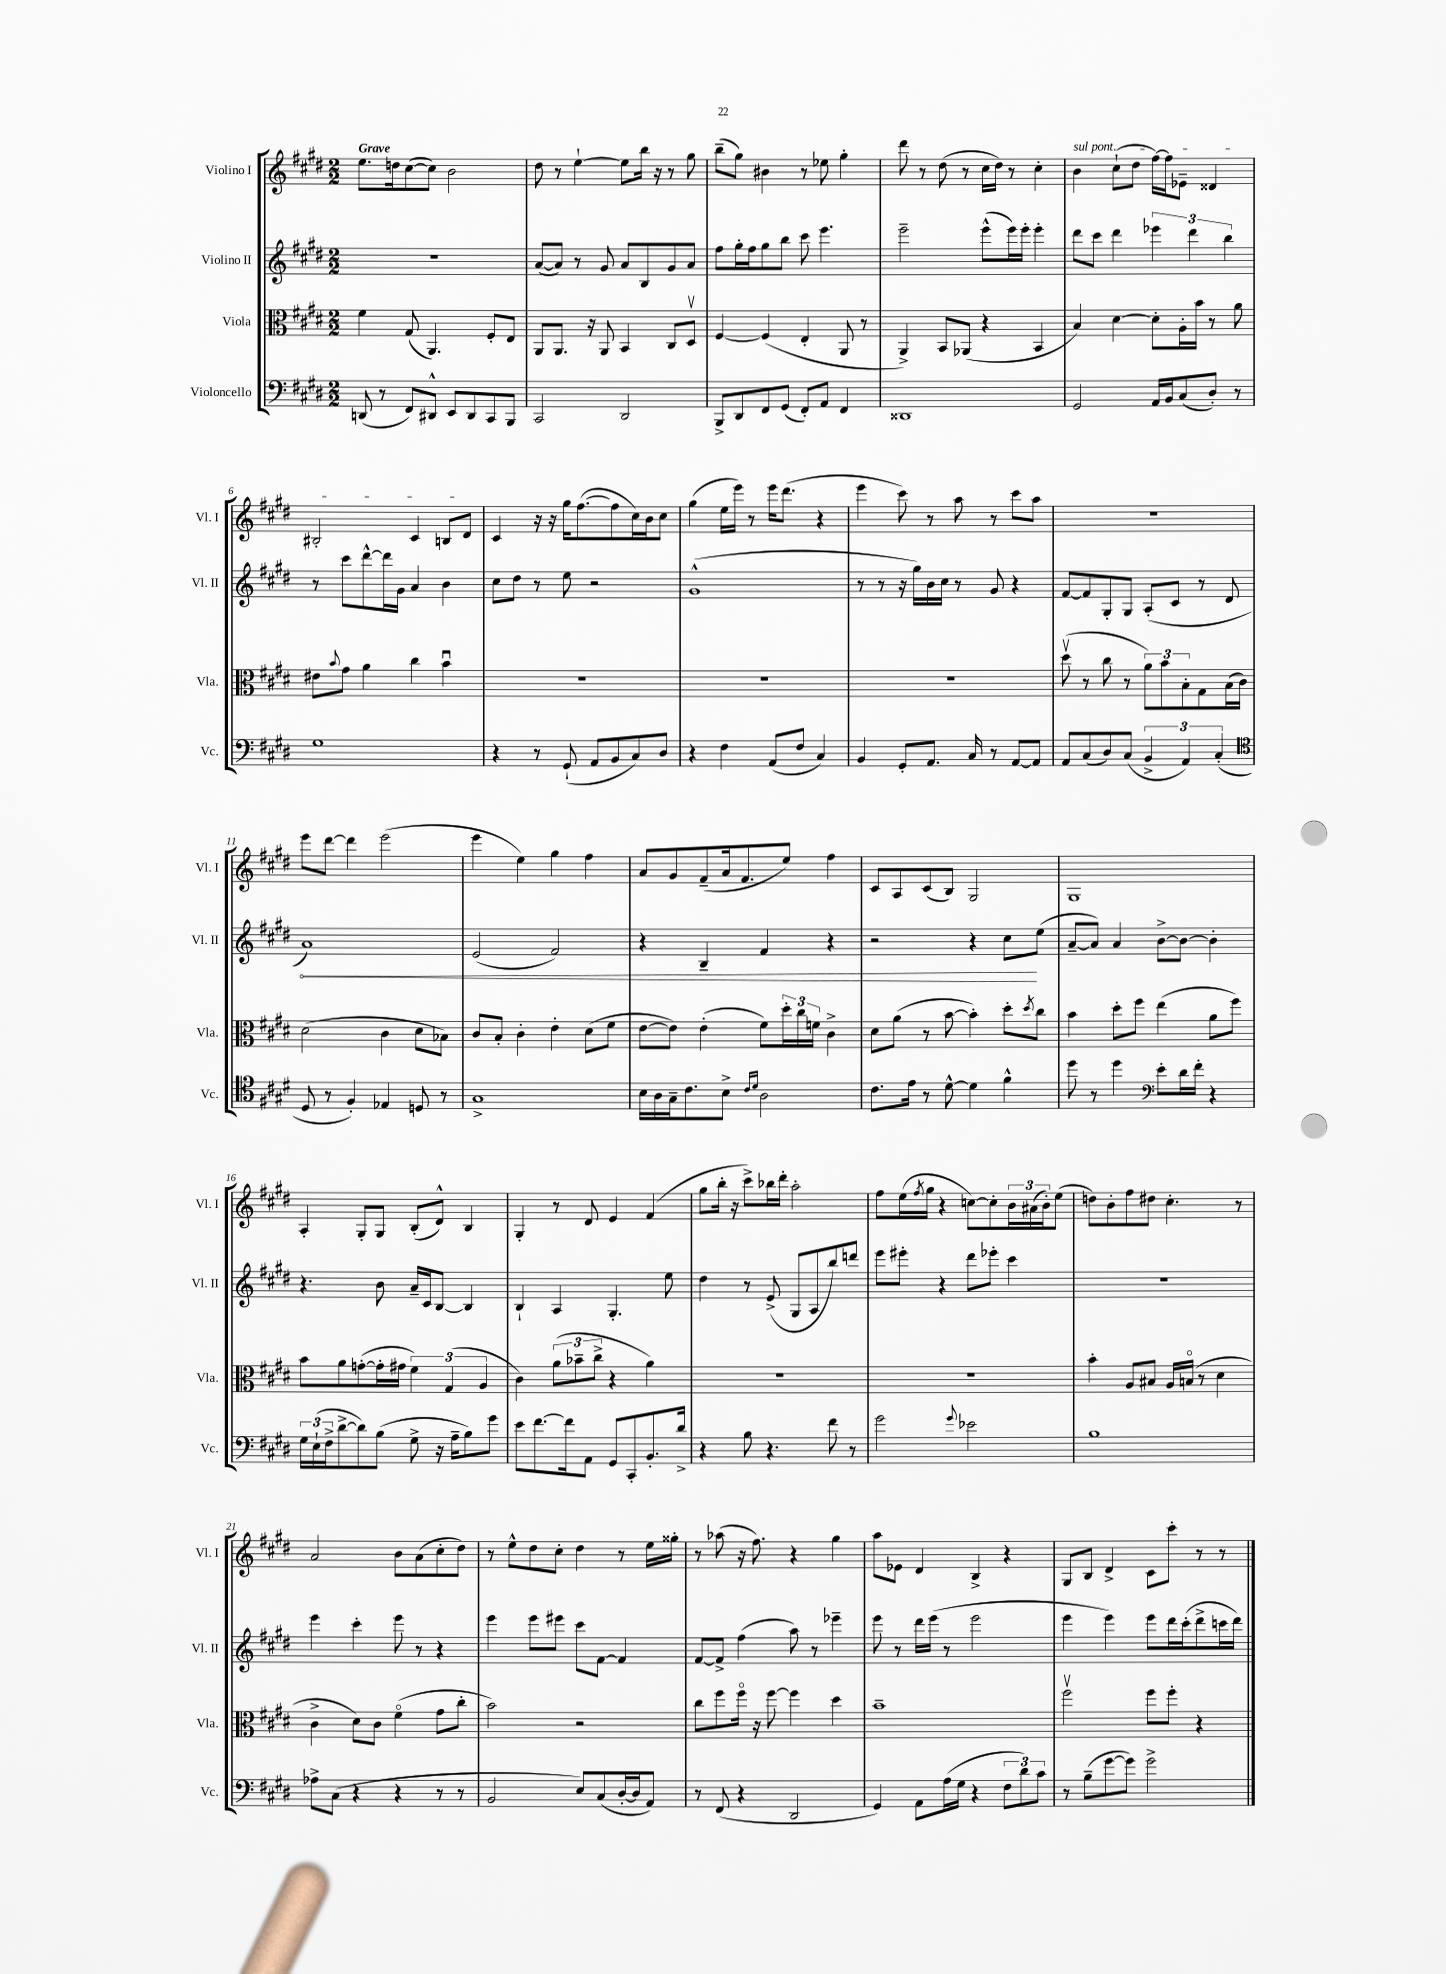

**kern	**kern	**kern	**dynam	**kern
*part4	*part3	*part2	*part2	*part1
*staff4	*staff3	*staff2	*staff2	*staff1
*I"Violoncello	*I"Viola	*I"Violino II	*	*I"Violino I
*I'Vc.	*I'Vla.	*I'Vl. II	*	*I'Vl. I
*clefF4	*clefC3	*clefG2	*	*clefG2
*k[f#c#g#d#]	*k[f#c#g#d#]	*k[f#c#g#d#]	*	*k[f#c#g#d#]
*M2/2	*M2/2	*M2/2	*	*M2/2
=1	=1	=1	=1	=1
!	!	!	!	!LO:TX:a:B:t=Grave
(8DDn/	4f#\	1r	.	8.ee\L
8r	.	.	.	.
.	.	.	.	16ddn\k
8FF#/L)	(8G#/	.	.	([8cc#\
8DD#X^^/J	4.AA/)	.	.	8cc#\J])
8EE/L	.	.	.	2b\
8DD#/	.	.	.	.
8CC#/	8F#'/L	.	.	.
8BBB/J	8E/J	.	.	.
=2	=2	=2	=2	=2
2CC#/	8AA/L	([8a/L	.	8dd#\
.	8.AA/J	8a/J])	.	8r
.	.	8r	.	[4ee`\
.	16r	.	.	.
.	8AA/	8g#/	.	.
2DD#/	4BB/	8a/L	.	8ee\L]
.	.	8B/	.	16bb\Jk
.	.	.	.	16r
.	8C#/L	8g#/	.	8r
.	8D#v/J	8a/J	.	8gg#\
=3	=3	=3	=3	=3
8BBB^/L	[4F#/	8ff#\L	.	(8bb~\L
8DD#/	.	16gg#'\L	.	8gg#\J)
.	.	16ff#\J	.	.
8FF#/	(4F#/]	8gg#\	.	4b#X\
(8GG#/J	.	8bb\J	.	.
8FF#'/L)	4E'/	8ccc#\	.	8r
8AA/J	.	4.eee\	.	8ee-X\
4FF#/	8AA/	.	.	4gg#'\
.	8r	.	.	.
=4	=4	=4	=4	=4
1DD##X	4AA^/)	2eee~\	.	8ddd#\
.	.	.	.	8r
.	8BB/L	.	.	(8dd#\
.	(8AA-X/J	.	.	8r
.	4r	(8eee^^\L	.	16cc#\LL
.	.	.	.	16dd#\JJ)
.	.	16eee\L)	.	8r
.	.	16eee'\JJ	.	.
.	4BB/	4eee'\	.	4cc#'\
=5	=5	=5	=5	=5
!	!	!	!	!LO:TX:a:i:t=sul pont.
2GG#/	4B/)	8ddd#\L	.	4b\
.	.	8ccc#\J	.	.
.	[4d#\	4ddd#\	.	(8cc#`\L
.	.	.	.	8dd#\J
16AA/LL	8d#'\L]	6eee-X\	.	[16ff#\LL)
16BB/J	.	.	.	16ff#\J]
(8C#/	16A'\L	.	.	8e-X~\J
.	.	6ddd#\	.	.
.	16b\JJ	.	.	.
8D#'/J)	8r	.	.	4d##X/
.	.	6bb\	.	.
8r	8a\	.	.	.
!!LO:LB:g=z
=6	=6	=6	=6	=6
1G#	8e#X\L	8r	.	2B#X'/
.	8qqb/	.	.	.
.	8g#\J	8ccc#\L	.	.
.	4a\	[8ddd#^^\	.	.
.	.	16ddd#\L]	.	.
.	.	16g#\JJ	.	.
.	4cc#\	4a/	.	4c#/
.	4bu\	4b\	.	8Bn/L
.	.	.	.	8d#/J
=7	=7	=7	=7	=7
4r	1r	8cc#\L	.	4c#/
.	.	8dd#\J	.	.
8r	.	8r	.	16r
.	.	.	.	16r
(8GG#`/	.	8ee\	.	16gg#\KL
.	.	.	.	([8.ff#\
8AA/L	.	2r	.	.
8BB/	.	.	.	8ff#\]
8C#/)	.	.	.	16cc#\L)
.	.	.	.	16b\J
8D#/J	.	.	.	8cc#\J
=8	=8	=8	=8	=8
4r	1r	(1g#^^	.	(4gg#\
4F#\	.	.	.	16ee\LL
.	.	.	.	16eee\JJ)
.	.	.	.	8r
(8AA/L	.	.	.	16eee\KL
.	.	.	.	(8.ddd#\J
8F#/J	.	.	.	.
4C#/)	.	.	.	4r
=9	=9	=9	=9	=9
4BB/	1r	8r	.	4eee\
.	.	8r	.	.
8GG#'/L	.	16r	.	8ccc#\)
.	.	16gg#\LL)	.	.
8.AA/J	.	16b\	.	8r
.	.	16cc#\JJ	.	.
.	.	8r	.	8aa\
16C#/	.	.	.	.
8r	.	8g#/	.	8r
[8AA/L	.	4r	.	8ccc#\L
8AA/J]	.	.	.	8aa\J
=10	=10	=10	=10	=10
8AA/L	(8dd#v\	[8f#/L	.	1r
(8C#/	8r	8f#/]	.	.
8D#/)	8cc#\	8G#'/	.	.
(8C#/J	8r	8G#/J	.	.
6BB^/	12a\L)	(8A'/L	.	.
.	12b\	.	.	.
.	.	8c#/J	.	.
6AA/)	12B'\	.	.	.
.	8G#\	8r	.	.
(6C#'/	.	.	.	.
.	(16B\L	8d#/	.	.
.	16c#\JJ)	.	.	.
!!LO:LB:g=z
=11	=11	=11	=11	=11
*clefC4	*	*	*	*
!	!	!	!LO:HP:b	!
8D#/	(2d#\	1a)	<	8eee\L
8r	.	.	.	[8ddd#\J
4F#'/)	.	.	.	4ddd#\]
4E-X/	4c#\	.	.	(2eee\
8Dn/	8d#\L	.	.	.
8r	8B-X\J)	.	.	.
=12	=12	=12	=12	=12
1G#^	8c#/L	(2e/	.	4eee\
.	8B'/J	.	.	.
.	4c#'\	.	.	4ee\)
.	4e'\	2f#/)	.	4gg#\
.	(8d#\L	.	.	4ff#\
.	8f#\J	.	.	.
=13	=13	=13	=13	=13
16B\LL	[8e\L	4r	.	8a/L
16A\	.	.	.	.
16G#~\J	8e\J])	.	.	8g#/
8.c#\	.	.	.	.
.	(4e'\	4B~/	.	(8f#~/
8B^\J	.	.	.	16a/k
.	.	.	.	8.f#/
16qqc#/LL	.	.	.	.
16qqd#/JJ	.	.	.	.
2A\	8f#\L)	4f#/	.	.
.	24dd#'\L	.	.	8ee/J)
.	24cc#\	.	.	.
.	24fn\JJ	.	.	.
.	4c#^\	4r	.	4ff#\
=14	=14	=14	=14	=14
8.c#\L	8d#\L	2r	.	8c#/L
.	(8a\J	.	.	8A/
16e\Jk	.	.	.	.
8r	8r	.	.	(8c#/
[8d#^^\	[8b\	.	.	8B/J)
4d#\]	4b'\])	4r	.	2G#/
4f#^^\	8dd#'\L	8cc#\L	.	.
.	8qdd#/	.	.	.
.	8cc#\J	(8ee\J	[	.
=15	=15	=15	=15	=15
8dd#\	4b\	[8a~/L	.	1G#
8r	.	8a/J])	.	.
4dd#\	8dd#'\L	4a/	.	.
.	8ff#\J	.	.	.
*clefF4	*	*	*	*
8e'\L	(4ee\	[8b^\L	.	.
16d#\L	.	8b\J_	.	.
16f#'\JJ	.	.	.	.
4r	8a\L	4b'\]	.	.
.	8ff#\J)	.	.	.
!!LO:LB:g=z
=16	=16	=16	=16	=16
24G#\LL	8b\L	4.r	.	4A'/
(24E`\	.	.	.	.
24F#^\J	.	.	.	.
[8d#^\	8a\	.	.	.
8d#\])	([8gn'\	.	.	8G#'/L
(8B\J	16g'\L]	8b\	.	8G#/J
.	16g#X\JJ	.	.	.
8G#^\	6f#\)	16a~/LL	.	(8B'/L
.	.	16c#/J	.	.
16r	.	[8B/J	.	8d#^^/J)
.	(6G#/	.	.	.
16A~\KL	.	.	.	.
8B\)	.	4B/]	.	4B/
.	6A/	.	.	.
8g#\J	.	.	.	.
=17	=17	=17	=17	=17
8e\L	4c#\)	4B`/	.	4G#'/
[8.f#\	.	.	.	.
.	(12a\L	4A/	.	8r
16f#\k]	.	.	.	.
.	12b-X~\	.	.	.
8AA\J	.	.	.	8d#/
.	12cc#^\J	.	.	.
8GG#/L	4r	4.G#'/	.	4e/
8CC#'/	.	.	.	.
8.BB'/	4a\)	.	.	(4f#/
.	.	8ee\	.	.
16d#^/Jk	.	.	.	.
=18	=18	=18	=18	=18
4r	1r	4dd#\	.	8gg#\L
.	.	.	.	16bb'\Jk
.	.	.	.	16r
8B\	.	8r	.	8ccc#^\L)
4.r	.	(8e^/	.	16bb-X\L
.	.	.	.	16ddd#'\JJ
.	.	8G#/L	.	2aa'\
.	.	8A/	.	.
8f#\	.	8bb/)	.	.
8r	.	8dddn/J	.	.
=19	=19	=19	=19	=19
2g#\	1r	8eee\L	.	8ff#\L
.	.	8eee#X'\J	.	(16ee\L
.	.	.	.	8qff#/
.	.	.	.	16gg#\JJ
.	.	4r	.	4r
8qqg#/	.	.	.	.
2e-X\	.	8ddd#\L	.	[8ccn\L)
.	.	8eee-X'\J	.	8cc'\]
.	.	4ccc#\	.	24b\L
.	.	.	.	(24a#X\
.	.	.	.	24b'\J)
.	.	.	.	(8ee\J
=20	=20	=20	=20	=20
1B	4b'\	1r	.	8ddn\L)
.	.	.	.	8b'\
.	8A/L	.	.	8ff#\
.	8B#X/J	.	.	8dd#X\J
.	16A/LL	.	.	4.cc#'\
.	(16Bn/JJ	.	.	.
.	8r	.	.	.
.	4d#\	.	.	.
.	.	.	.	8r
!!LO:LB:g=z
=21	=21	=21	=21	=21
8A-X^\L	4c#^\	4eee\	.	2a/
(8C#\J	.	.	.	.
4r	8d#\L)	4ccc#'\	.	.
.	8c#\J	.	.	.
4r	(4f#\	8eee\	.	8b\L
.	.	8r	.	(8a\
8r	8g#\L	4r	.	8cc#'\
8r	8cc#'\J	.	.	8dd#\J)
=22	=22	=22	=22	=22
2BB/	2b\)	4eee\	.	8r
.	.	.	.	8ee^^\L
.	.	8eee\L	.	8dd#\
.	.	8eee#X\J	.	8cc#'\J
8E/L)	2r	8ccc#\L	.	4dd#\
(8C#/	.	[8f#\J	.	.
[16D#'/L	.	4f#/]	.	8r
16D#/J]	.	.	.	.
8AA/J)	.	.	.	16ee\LL
.	.	.	.	16gg##X'\JJ
=23	=23	=23	=23	=23
8r	8cc#\L	[8f#/L	.	8r
(8FF#/	8ff#\	8f#^/J]	.	(8aa-X\
4r	16ff#\Jk	(4ff#\	.	16r
.	16r	.	.	8.ff#\)
.	[8ff#\	.	.	.
2DD#/	4ff#\]	8aa\)	.	4r
.	.	8r	.	.
.	4dd#\	4eee-X~\	.	4gg#\
=24	=24	=24	=24	=24
4GG#/)	1b~	8eee\	.	8aa\L
.	.	8r	.	8e-X\J
8AA\L	.	16ddd#\LL	.	4d#/
.	.	(16eee\JJ	.	.
(16A\L	.	8r	.	.
16G#\JJ	.	.	.	.
4r	.	2eee\	.	4B^/
12F#\L	.	.	.	4r
12d#\)	.	.	.	.
12c#\J	.	.	.	.
=25	=25	=25	=25	=25
8r	2ff#v\	4eee\	.	8G#/L
(8B~\L	.	.	.	8B/J
[8g#\	.	4eee\)	.	4d#^/
8g#\J])	.	.	.	.
2g#^\	8ff#\L	8eee\L	.	8c#\L
.	8ff#'\J	16ddd#\L	.	8ccc#'\J
.	.	(16ccc#'\J	.	.
.	4r	8ddd#^\	.	8r
.	.	16cccn\L	.	8r
.	.	16ddd#\JJ)	.	.
==	==	==	==	==
*-	*-	*-	*-	*-
